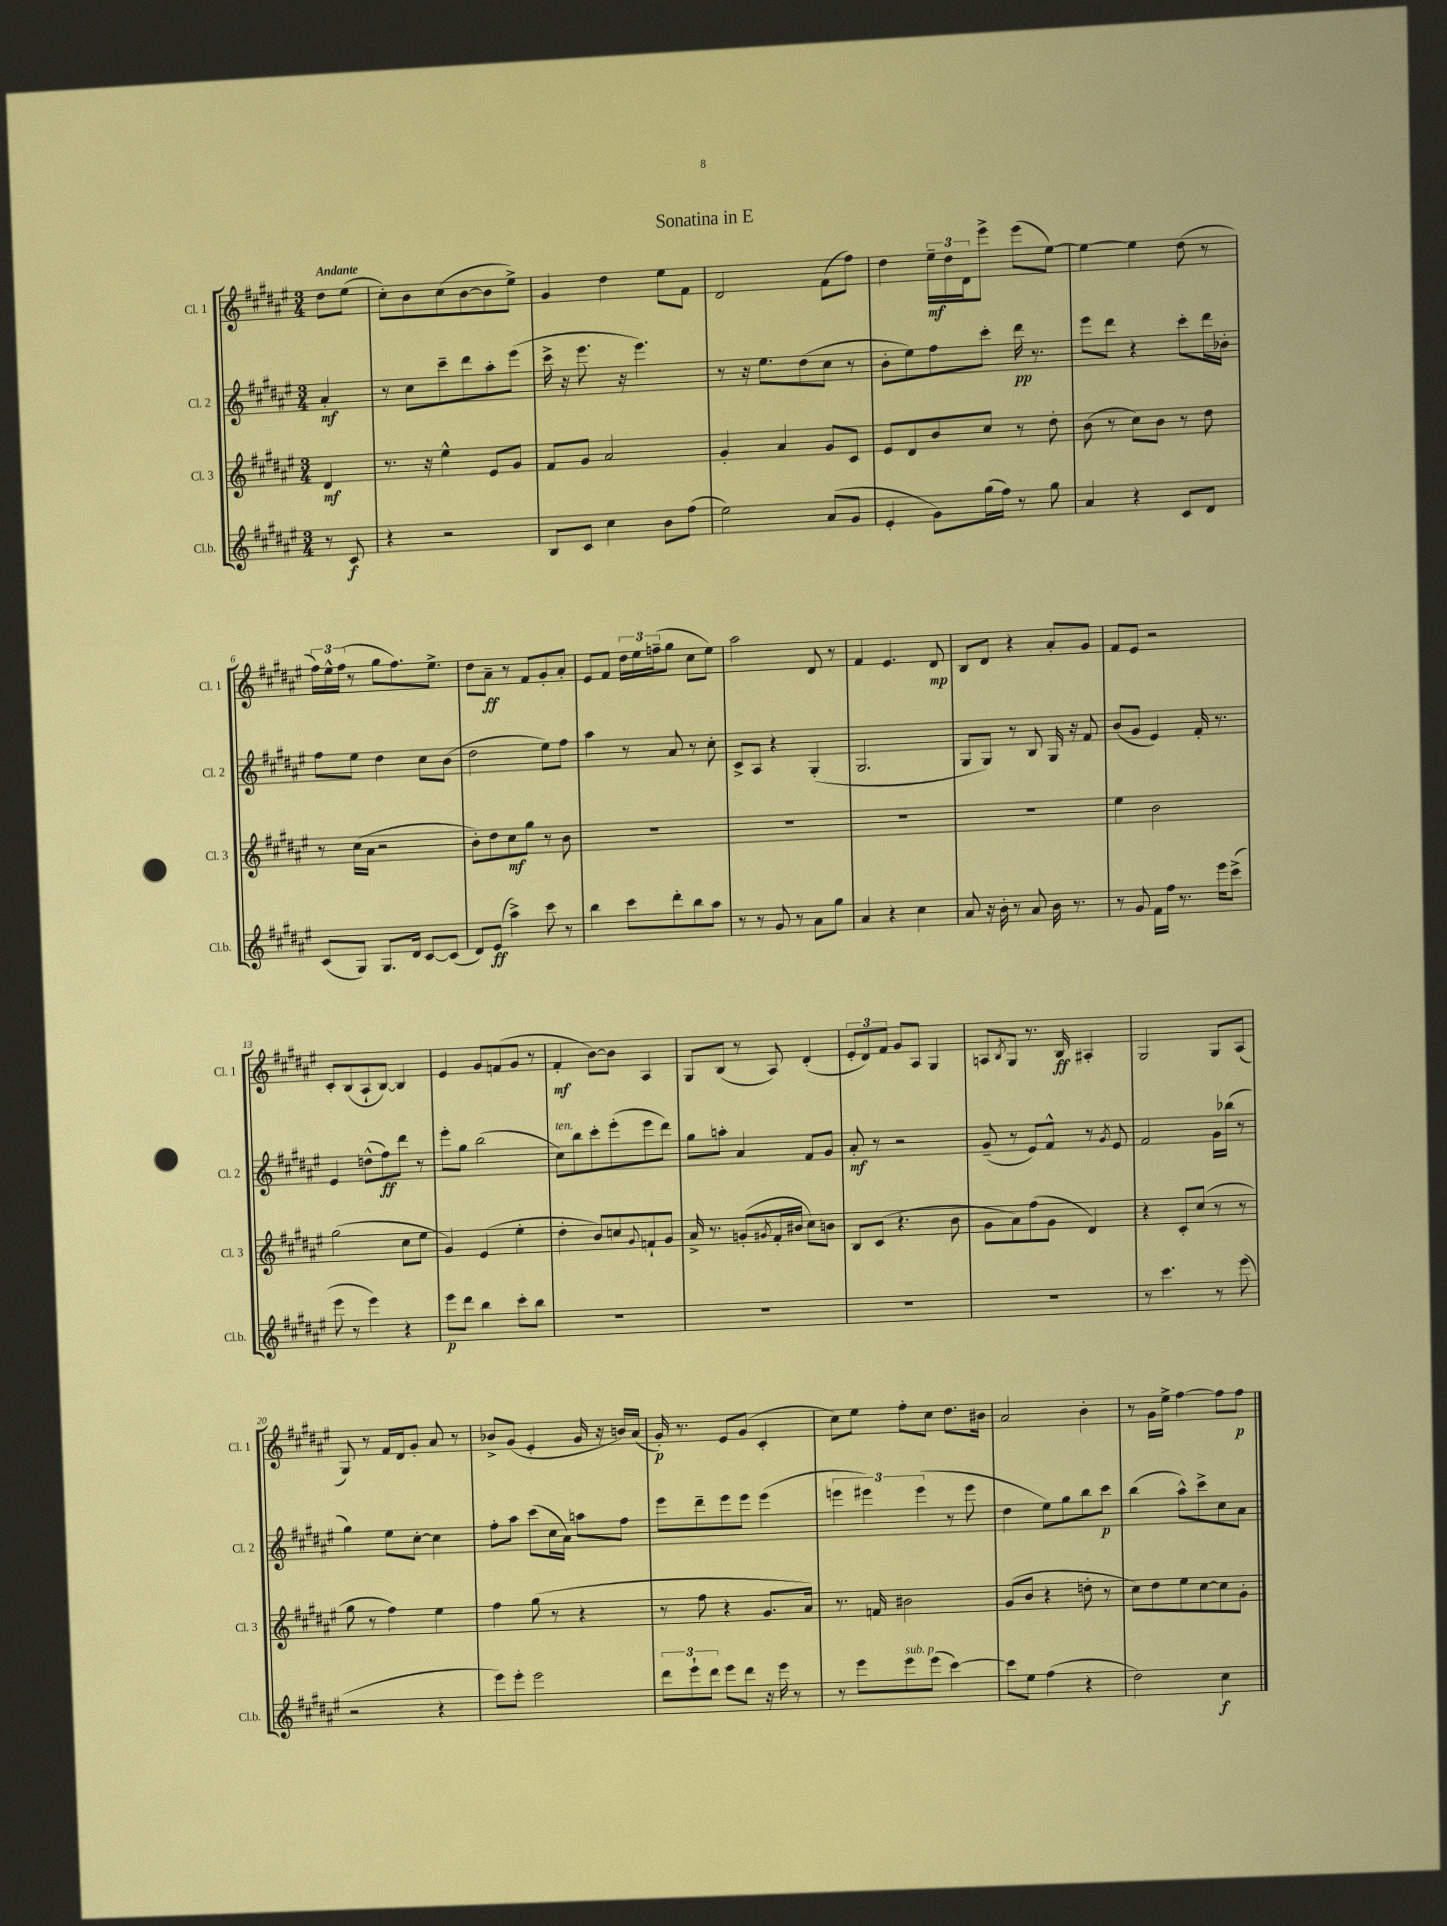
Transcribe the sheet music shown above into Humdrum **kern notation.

**kern	**dynam	**kern	**dynam	**kern	**dynam	**kern	**dynam
*part4	*part4	*part3	*part3	*part2	*part2	*part1	*part1
*staff4	*staff4	*staff3	*staff3	*staff2	*staff2	*staff1	*staff1
*I"Cl.b.	*	*I"Cl. 3	*	*I"Cl. 2	*	*I"Cl. 1	*
*I'Cl.b.	*	*I'Cl. 3	*	*I'Cl. 2	*	*I'Cl. 1	*
*clefG2	*	*clefG2	*	*clefG2	*	*clefG2	*
*k[f#c#g#d#a#e#]	*	*k[f#c#g#d#a#e#]	*	*k[f#c#g#d#a#e#]	*	*k[f#c#g#d#a#e#]	*
*M3/4	*	*M3/4	*	*M3/4	*	*M3/4	*
=	=	=	=	=	=	=	=
!	!	!	!	!	!	!LO:TX:a:B:t=Andante	!
8r	.	4d#/	mf	4a#'/	mf	8dd#\L	.
8c#/	f	.	.	.	.	(8ee#\J	.
=1	=1	=1	=1	=1	=1	=1	=1
4r	.	8.r	.	8r	.	8cc#'\L)	.
.	.	.	.	8cc#\L	.	8b\	.
.	.	16r	.	.	.	.	.
2r	.	4ee#^^\	.	8ccc#~\	.	(8cc#\	.
.	.	.	.	8ddd#\	.	[8b\	.
.	.	8e#/L	.	8aa#'\	.	8b\]	.
.	.	8g#/J	.	(8eee#\J	.	8ee#^\J)	.
=2	=2	=2	=2	=2	=2	=2	=2
8B/L	.	8f#/L	.	16ccc#^\	.	4g#/	.
.	.	.	.	16r	.	.	.
8c#/J	.	8g#/J	.	8.eee#\	.	.	.
4cc#\	.	2a#/	.	.	.	4dd#\	.
.	.	.	.	16r	.	.	.
.	.	.	.	4.eee#\)	.	.	.
8b\L	.	.	.	.	.	8ee#\L	.
(8ff#\J	.	.	.	.	.	8f#\J	.
=3	=3	=3	=3	=3	=3	=3	=3
2ee#\)	.	4g#'/	.	8r	.	2d#/	.
.	.	.	.	16r	.	.	.
.	.	.	.	8.ee#\L	.	.	.
.	.	4a#/	.	.	.	.	.
.	.	.	.	(8dd#\	.	.	.
(8a#/L	.	8g#/L	.	8cc#\J	.	(8f#\L	.
8g#/J	.	8c#/J	.	8r	.	8ff#\J)	.
=4	=4	=4	=4	=4	=4	=4	=4
4e#'/	.	8e#/L	.	8b'\L	.	4dd#\	.
.	.	8d#/	.	8ee#\)	.	.	.
8g#\L)	.	8b/	.	8ff#\	.	24ee#~\LL	mf
.	.	.	.	.	.	24dd#\	.
.	.	.	.	.	.	24d#\J	.
(16gg#\L	.	8cc#/J	.	8ccc#'\J	.	8eee#^\J	.
16ff#\JJ)	.	.	.	.	.	.	.
8r	.	8r	.	16ddd#\	pp	(8eee#\L	.
.	.	.	.	8.r	.	.	.
8gg#\	.	8dd#'\	.	.	.	[8ee#\J)	.
=5	=5	=5	=5	=5	=5	=5	=5
4a#/	.	(8b\	.	8eee#\L	.	4ee#\_	.
.	.	8r	.	8ddd#\J	.	.	.
4r	.	8cc#\L)	.	4r	.	4ee#\]	.
.	.	8b\J	.	.	.	.	.
8c#/L	.	8r	.	8ccc#'\L	.	(8dd#\	.
8d#/J	.	8dd#\	.	16ddd#\L	.	8r	.
.	.	.	.	16b-X'\JJ	.	.	.
!!LO:LB:g=z
=6	=6	=6	=6	=6	=6	=6	=6
(8c#/L	.	8r	.	8ff#\L	.	24ff#\LL)	.
.	.	.	.	.	.	24ee#^^\	.
.	.	.	.	.	.	(24ff#\JJ	.
8G#/J)	.	(16cc#\LL	.	8ee#\J	.	8r	.
.	.	16a#\JJ	.	.	.	.	.
8.G#/L	.	2r	.	4dd#\	.	8gg#\L	.
.	.	.	.	.	.	8.ff#\)	.
16d#/Jk	.	.	.	.	.	.	.
[8c#/L	.	.	.	8cc#\L	.	.	.
.	.	.	.	.	.	8.ee#^\J	.
(8c#/J]	.	.	.	(8b\J	.	.	.
=7	=7	=7	=7	=7	=7	=7	=7
8d#/L)	.	8b'\L)	.	2dd#\	.	8dd#\L	.
(8e#/J	ff	8dd#\	.	.	.	8a#~\J	ff
4aa#^\)	.	8cc#\	mf	.	.	8r	.
.	.	8gg#\J	.	.	.	8f#/L	.
8ccc#\	.	8r	.	8ee#\L)	.	8g#'/	.
8r	.	8b\	.	8ff#\J	.	8a#'/J	.
=8	=8	=8	=8	=8	=8	=8	=8
4bb\	.	2.r	.	4aa#\	.	8e#/L	.
.	.	.	.	.	.	8f#/J	.
8ccc#\L	.	.	.	8r	.	24dd#\LL	.
.	.	.	.	.	.	24ee#\	.
.	.	.	.	.	.	(24ffn~\J	.
8ddd#'\	.	.	.	8a#/	.	8gg#\J	.
8bb\	.	.	.	8r	.	8cc#\L	.
8aa#\J	.	.	.	8cc#'\	.	8ee#\J)	.
=9	=9	=9	=9	=9	=9	=9	=9
8r	.	2.r	.	8c#^/L	.	2aa#\	.
8r	.	.	.	8A#/J	.	.	.
8g#/	.	.	.	4r	.	.	.
8r	.	.	.	.	.	.	.
8a#\L	.	.	.	(4G#'/	.	8d#/	.
8gg#\J	.	.	.	.	.	8r	.
=10	=10	=10	=10	=10	=10	=10	=10
4a#/	.	2.r	.	2.G#/	.	4f#/	.
4r	.	.	.	.	.	4.e#/	.
4cc#\	.	.	.	.	.	.	.
.	.	.	.	.	.	8d#/	mp
=11	=11	=11	=11	=11	=11	=11	=11
8a#/	.	2.r	.	8G#/L	.	8B/L	.
16r	.	.	.	8G#/J)	.	8d#/J	.
16b'\	.	.	.	.	.	.	.
8r	.	.	.	8r	.	4r	.
8a#/	.	.	.	8B/	.	.	.
16b\	.	.	.	16G#/	.	8a#'/L	.
8.r	.	.	.	16r	.	.	.
.	.	.	.	8f#/	.	8g#/J	.
=12	=12	=12	=12	=12	=12	=12	=12
8r	.	4ee#\	.	(8b/L	.	8f#/L	.
8g#/	.	.	.	8g#/J	.	8e#/J	.
16f#\LL	.	2b\	.	4e#/)	.	2r	.
16ff#\JJ	.	.	.	.	.	.	.
8.r	.	.	.	.	.	.	.
.	.	.	.	16f#'/	.	.	.
16eee#\KL	.	.	.	8.r	.	.	.
(8ccc#^\J	.	.	.	.	.	.	.
!!LO:LB:g=z
=13	=13	=13	=13	=13	=13	=13	=13
8eee#\	.	(2gg#\	.	4e#/	.	8c#'/L	.
8r	.	.	.	.	.	(8B/	.
4eee#\)	.	.	.	(8ddn^^\L	.	8A#`/	.
.	.	.	.	8ff#\)	ff	[8B/J)	.
4r	.	8cc#\L	.	8ddd#\J	.	4B/]	.
.	.	8ee#\J	.	8r	.	.	.
=14	=14	=14	=14	=14	=14	=14	=14
8eee#\L	p	4g#/)	.	8eee#'\L	.	4e#/	.
8ddd#\J	.	.	.	8gg#\J	.	.	.
4bb\	.	(4e#/	.	(2bb\	.	8g#/L	.
.	.	.	.	.	.	(8fn/	.
8ccc#'\L	.	4ee#'\	.	.	.	8g#/J	.
8bb\J	.	.	.	.	.	8r	.
=15	=15	=15	=15	=15	=15	=15	=15
!	!	!	!	!LO:TX:a:i:t=ten.	!	!	!
2.r	.	4dd#'\	.	8cc#\L)	.	4f#'/	mf
.	.	.	.	8bb\	.	.	.
.	.	8b/L)	.	8ccc#'\	.	[8b\L)	.
.	.	8ccn/	.	(8eee#'\	.	8b\J]	.
.	.	8qqg#/	.	.	.	.	.
.	.	8fn`/	.	8eee#\	.	4A#/	.
.	.	8g#/J	.	8ddd#\J)	.	.	.
=16	=16	=16	=16	=16	=16	=16	=16
2.r	.	16a#^/	.	8gg#\L	.	8G#/L	.
.	.	8.r	.	.	.	.	.
.	.	.	.	8aan'\J	.	(8B/J	.
.	.	(8gn'/L	.	4a#/	.	8r	.
.	.	8qg#X/	.	.	.	.	.
.	.	16f#'/L	.	.	.	8A#/)	.
.	.	16b#X/JJ	.	.	.	.	.
.	.	8cc#\L)	.	8f#/L	.	(4d#'/	.
.	.	8bn\J	.	8g#/J	.	.	.
=17	=17	=17	=17	=17	=17	=17	=17
2.r	.	8B/L	.	8a#'/	mf	12e#'/L	.
.	.	.	.	.	.	12d#/)	.
.	.	(8c#/J	.	8r	.	.	.
.	.	.	.	.	.	12f#/J	.
.	.	4.r	.	2r	.	8g#/L	.
.	.	.	.	.	.	8A#/J	.
.	.	.	.	.	.	4G#/	.
.	.	8b\	.	.	.	.	.
=18	=18	=18	=18	=18	=18	=18	=18
2.r	.	8g#\L	.	(8g#~/	.	8An/L	.
.	.	.	.	.	.	8qB/	.
.	.	8a#\)	.	8r	.	8G#/J	.
.	.	(8ff#\	.	8e#/L)	.	8.r	.
.	.	8g#\J	.	8f#^^/J	.	.	.
.	.	.	.	.	.	16B/	ff
.	.	4d#/)	.	8r	.	4A#X'/	.
.	.	.	.	8qg#/	.	.	.
.	.	.	.	8e#/	.	.	.
=19	=19	=19	=19	=19	=19	=19	=19
8r	.	4r	.	2f#/	.	2G#/	.
4.ccc#\	.	.	.	.	.	.	.
.	.	8c#'/L	.	.	.	.	.
.	.	(8cc#/J	.	.	.	.	.
8r	.	8r	.	16g#\LL	.	8G#/L	.
.	.	.	.	(16bb-X\JJ	.	.	.
(8eee#\	.	8r	.	8r	.	(8A#/J	.
!!LO:LB:g=z
=20	=20	=20	=20	=20	=20	=20	=20
2r	.	8gg#\	.	4gg#\)	.	8G#/)	.
.	.	8r	.	.	.	8r	.
.	.	4ff#\)	.	8ee#\L	.	16f#/LL	.
.	.	.	.	.	.	16d#/J	.
.	.	.	.	[8cc#'\J	.	8g#'/J	.
4r	.	4ee#\	.	4cc#\]	.	8a#/	.
.	.	.	.	.	.	8r	.
=21	=21	=21	=21	=21	=21	=21	=21
8eee#\L)	.	4ff#\	.	8ff#'\L	.	8b-X^/L	.
8eee#'\J	.	.	.	8aa#\J	.	(8g#/J	.
2eee#\	.	(8gg#\	.	(8ccc#\L	.	4e#'/	.
.	.	8r	.	16cc#\L	.	.	.
.	.	.	.	16a#\JJ)	.	.	.
.	.	4r	.	8aan\L	.	16g#/	.
.	.	.	.	.	.	16r	.
.	.	.	.	8ff#\J	.	16bn/LL)	.
.	.	.	.	.	.	(16a#/JJ	.
=22	=22	=22	=22	=22	=22	=22	=22
12ddd#\L	.	8r	.	8eee#\L	.	16g#'/)	p
.	.	.	.	.	.	8.r	.
12eee#`\	.	.	.	.	.	.	.
.	.	8ff#\	.	8ddd#~\	.	.	.
12ddd#\J	.	.	.	.	.	.	.
8eee#\L	.	4r	.	8eee#\	.	8e#/L	.
8ddd#\J	.	.	.	8eee#\J	.	(8g#/J	.
16r	.	8.g#/L	.	(4eee#\	.	4c#'/	.
16eee#\	.	.	.	.	.	.	.
8r	.	.	.	.	.	.	.
.	.	16a#/Jk)	.	.	.	.	.
=23	=23	=23	=23	=23	=23	=23	=23
8r	.	8.r	.	6eeen\	.	8cc#\L)	.
8eee#\L	.	.	.	.	.	8ee#\J	.
.	.	.	.	6eee#X\)	.	.	.
.	.	16fn/	.	.	.	.	.
!LO:TX:a:i:t=sub. p	!	!	!	!	!	!	!
8eee#\	.	2b#X\	.	.	.	8ff#'\L	.
.	.	.	.	(6eee#\	.	.	.
(8eee#\J	.	.	.	.	.	8cc#\J	.
[4ccc#\)	.	.	.	8r	.	8.dd#\L	.
.	.	.	.	8eee#\	.	.	.
.	.	.	.	.	.	16b#X\Jk	.
=24	=24	=24	=24	=24	=24	=24	=24
8ccc#\L]	.	(8g#/L	.	4dd#\	.	2a#/	.
8ee#\J	.	8b/J	.	.	.	.	.
(4ff#\	.	4r	.	8ee#\L)	.	.	.
.	.	.	.	8gg#\	.	.	.
4r	.	8ddn'\	.	8bb\	.	4b'\	.
.	.	8r	.	8ccc#\J	p	.	.
=25	=25	=25	=25	=25	=25	=25	=25
2dd#\)	.	8cc#\L)	.	(4bb\	.	8r	.
.	.	8dd#\	.	.	.	16g#\LL	.
.	.	.	.	.	.	16ee#^\JJ	.
.	.	8ee#\	.	8aa#^^\L)	.	[4ff#\	.
.	.	[8cc#\	.	8ccc#^\	.	.	.
4cc#\	f	8cc#\]	.	8cc#\	.	8ff#\L]	.
.	.	8g#'\J	.	8a#\J	.	8ff#\J	p
==	==	==	==	==	==	==	==
*-	*-	*-	*-	*-	*-	*-	*-
